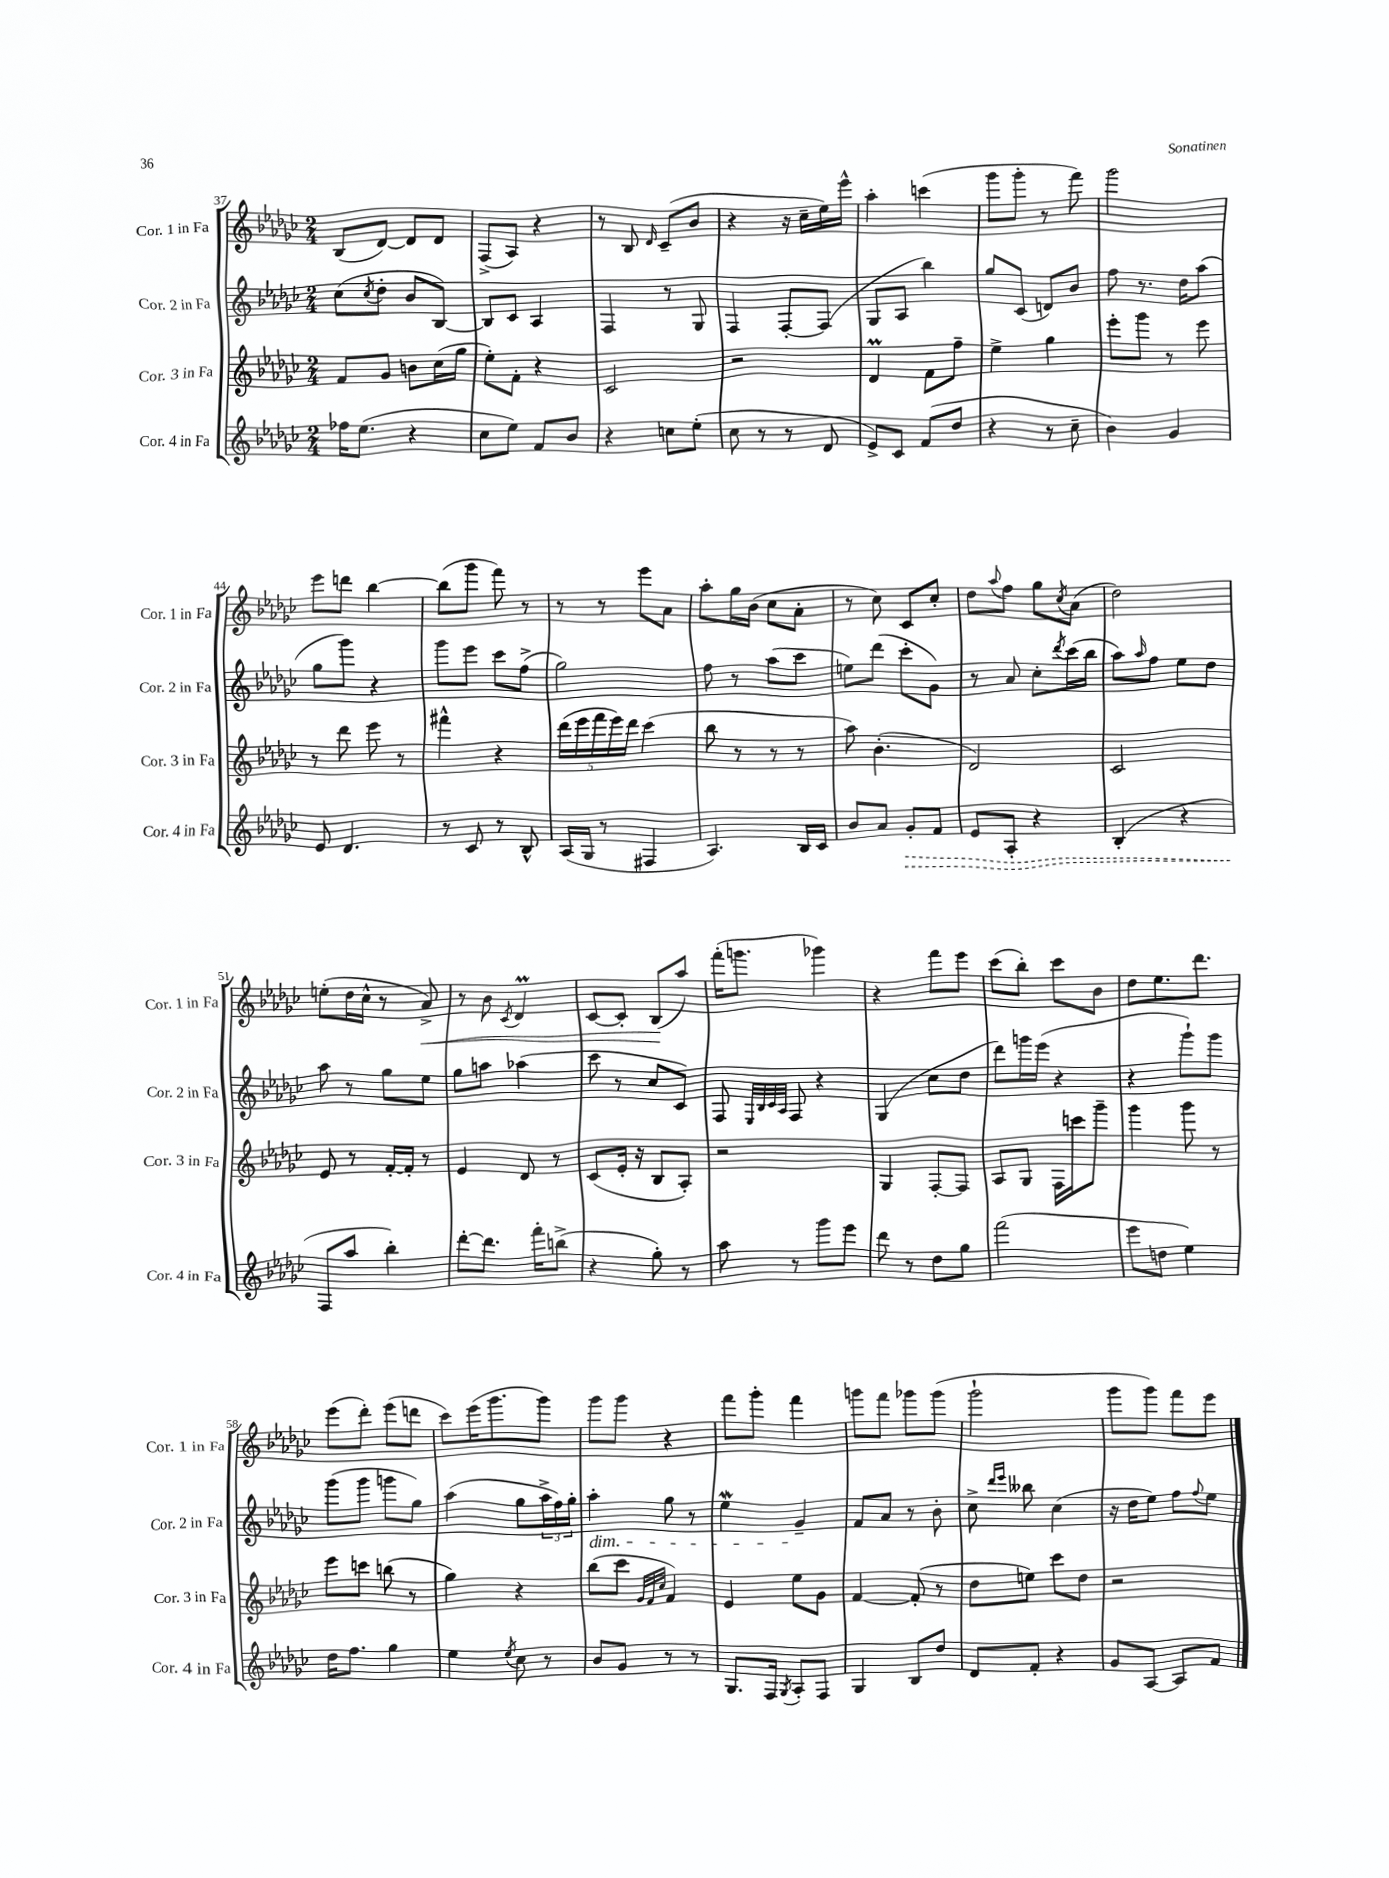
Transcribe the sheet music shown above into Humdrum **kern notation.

**kern	**kern	**kern	**kern
*staff4	*staff3	*staff2	*staff1
*clefG2	*clefG2	*clefG2	*clefG2
*k[b-e-a-d-g-c-]	*k[b-e-a-d-g-c-]	*k[b-e-a-d-g-c-]	*k[b-e-a-d-g-c-]
*M2/4	*M2/4	*M2/4	*M2/4
16ff-\LK	8f/L	(8cc-\L	(8B-/L
(8.ee-\J	.	.	.
.	.	8qcc-/	.
.	8g-/J	8dd-'\J	[8d-/J)
4r	8b\L	8b-/L	8d-/]L
.	(16cc-\L	[8B-/J)	8d-/J
.	16gg-\JJ	.	.
=	=	=	=
8cc-\L	8ee-'\L)	8B-/]L	(8F^/L
8ee-\J)	8f'\J	8c-/J	8A-/J)
8f/L	4r	4A-/	4r
8b-/J	.	.	.
=	=	=	=
4r	2c-/	4F/	8r
.	.	.	8B-/
.	.	.	16qqd-/
8cc\L	.	8r	(8c-~/L
(8ee-'\J	.	8G-/	8b-/J
=	=	=	=
8cc-\	2r	4F/	4r
8r	.	.	.
8r	.	[8F'/L	16r
.	.	.	16cc-~\LL
8d-/	.	(8F/]J	16ee-\)
.	.	.	16eee-^^\JJ
=	=	=	=
8e-^/L)	4d-/	8G-/L	4aa-'\
8c-/J	.	8A-/J	.
(8f/L	8f\L	4bb-\)	(4ccc\
8dd-/J	8ff~\J	.	.
=	=	=	=
4r	4ee-^\	8gg-/L	8ggg-\L
.	.	(8c-/J	8ggg-'\J
8r	4gg-\	8d/L)	8r
8cc-~\	.	8b-/J	8fff\)
=	=	=	=
4b-\)	8eee-'\L	8ff\	2ggg-\
.	8ggg-\J	8.r	.
4g-/	8r	.	.
.	.	16dd-\LK	.
.	8eee-\	(8aa-\J	.
=	=	=	=
8e-/	8r	8gg-\L	8eee-\L
4.d-/	8ddd-\	8ggg-\J)	8ddd\J
.	8eee-\	4r	[4bb-\
.	8r	.	.
=	=	=	=
8r	4fff#^^\	8ggg-\L	(8bb-\]L
8c-/	.	8eee-\J	8ggg-\J
8r	4r	8ccc-\L	8fff\)
8B-^^/	.	(8ff^\J	8r
=	=	=	=
(16A-/LL	(20ddd-\LL	2gg-\)	8r
.	20eee-\	.	.
16G-/JJ	.	.	.
.	20fff\	.	.
8r	.	.	8r
.	20eee-\)	.	.
.	20ddd-\JJ	.	.
4F#/	(4ccc-\	.	8eee-\L
.	.	.	8a-\J
=	=	=	=
4.A-/)	8bb-\	8ff\	8aa-'\L
.	8r	8r	16gg-\L
.	.	.	(16b-\JJ
.	8r	(8aa-\L	8cc-\L
16B-/LL	8r	8ccc-\J	8a-'\J
16c-/JJ	.	.	.
=	=	=	=
8b-/L	8aa-\)	8ee\L)	8r
8a-/J	(4.b-'\	(8ddd-\J	8cc-\)
8g-'/L	.	8ccc-'\L	8c-/L
8f/J	.	8g-\J)	8cc-'/J
=	=	=	=
8e-/L	2d-/)	8r	8dd-\L
.	.	.	8qqaa-/
8A-'/J	.	8a-/	8ff\J
4r	.	8cc-'\L	8gg-\L
.	.	8qddd-/	8qcc-/
.	.	(16ccc-\L	(8a-\J
.	.	16bb-\JJ	.
=	=	=	=
(4B-'/	2c-/	8aa-\L)	2dd-\)
.	.	16qqaa-/	.
.	.	8ff\J	.
4r	.	8ee-\L	.
.	.	8dd-\J	.
=	=	=	=
8F/L	8e-/	8aa-\	(8ee'\L
8aa-/J	8r	8r	16dd-\L
.	.	.	16cc-^^\JJ
4bb-'\)	[16f'/LL	8gg-\L	8r
.	16f'/]JJ	.	.
.	8r	8ee-\J	8a-^/)
=	=	=	=
[8ddd-'\L	4e-/	8gg-\L	8r
8.ddd-\]J	.	8aa\J	8b-\
.	.	.	8qc-/
.	8d-/	(4aa-\	4d-/
16fff'\LK	.	.	.
(8bb^\J	8r	.	.
=	=	=	=
4r	(8c-/L	8ccc-\	[8c-/L
.	16e-'/Jk	8r	8c-'/]J
.	16r	.	.
8gg-'\)	8B-/L	8cc-/L	(8B-/L
8r	8A-'/J)	8c-/J)	8aa-/J)
=	=	=	=
8aa-\	2r	8F/	(16fff'\LK
.	.	.	8.ggg\J
.	.	32qqE-/LLL	.
.	.	32qqB-/	.
.	.	32qqc-/	.
.	.	32qqA-/JJJ	.
8r	.	8F/	.
8ggg-\L	.	4r	4ggg-\)
8eee-\J	.	.	.
=	=	=	=
8ddd-\	4G-/	(4G-/	4r
8r	.	.	.
8dd-\L	[8F'/L	8cc-\L	8fff\L
8gg-\J	8F/]J	8dd-\J	8eee-\J
=	=	=	=
(2fff\	8A-/L	8ddd-\L)	(8ccc-\L
.	8G-/J	16ggg\L	8bb-'\J)
.	.	(16eee-\JJ	.
.	16F\LL	4r	8ccc-\L
.	16ccc\J	.	.
.	8ggg-~\J	.	8b-\J
=	=	=	=
8eee-\L	4ggg-\	4r	8dd-\L
8dd\J	.	.	8.ee-\
4ee-\)	8ggg-\	8ggg-`\L)	.
.	.	.	8.ddd-\J
.	8r	8ggg-\J	.
=	=	=	=
16dd-\LK	8eee-\L	(8ggg-\L	(8eee-\L
8.ff\J	.	.	.
.	8ccc\J	8ggg-\J	8ddd-'\J)
4gg-\	(8bb\	8ggg\L	(8eee-\L
.	8r	8gg-\J)	8ddd\J
=	=	=	=
4ee-\	4gg-\)	(4aa-\	8ccc-\L)
.	.	.	(16eee-\K
.	.	.	8.ggg-\
8qee-/	.	.	.
8cc-\	4r	8gg-\L	.
8r	.	24aa-^\L	8ggg-\J)
.	.	24ff\)	.
.	.	24gg-'\JJ	.
=	=	=	=
8b-/L	(8bb-\L	4aa-'\	8ggg-\L
8g-/J	8ccc-\J	.	8ggg-\J
.	32qqg-/LLL	.	.
.	32qqf/	.	.
.	32qqcc-/JJJ	.	.
8r	4f/)	8gg-\	4r
8r	.	8r	.
=	=	=	=
8.G-/L	4e-/	4ee-\	8fff\L
.	.	.	8ggg-'\J
16F/Jk	.	.	.
8qG-/	.	.	.
8A-'/L	8ee-\L	4g-~/	4fff\
8F/J	8g-\J	.	.
=	=	=	=
4G-/	[4f/	8f/L	8ggg\L
.	.	8a-/J	8fff\J
8B-/L	(8f'/]	8r	8ggg-\L
8dd-/J	8r	8b-'\	(8ggg-\J
=	=	=	=
8d-/L	8dd-\L	8cc-^\	2ggg-`\
.	.	16qqddd-/LL	.
.	.	16qqeee-/JJ	.
8f'/J	8ee\J)	8bb--\	.
4r	8ccc-\L	(4cc-\	.
.	8dd-\J	.	.
=	=	=	=
8g-/L	2r	16r	8ggg-\L
.	.	16dd-\LK	.
[8A-/J	.	8ee-\J)	8ggg-\J)
8A-/]L	.	8ff\L	8fff\L
.	.	8qqff/	.
8f/J	.	8ee-\J	8eee-\J
==	==	==	==
*-	*-	*-	*-
